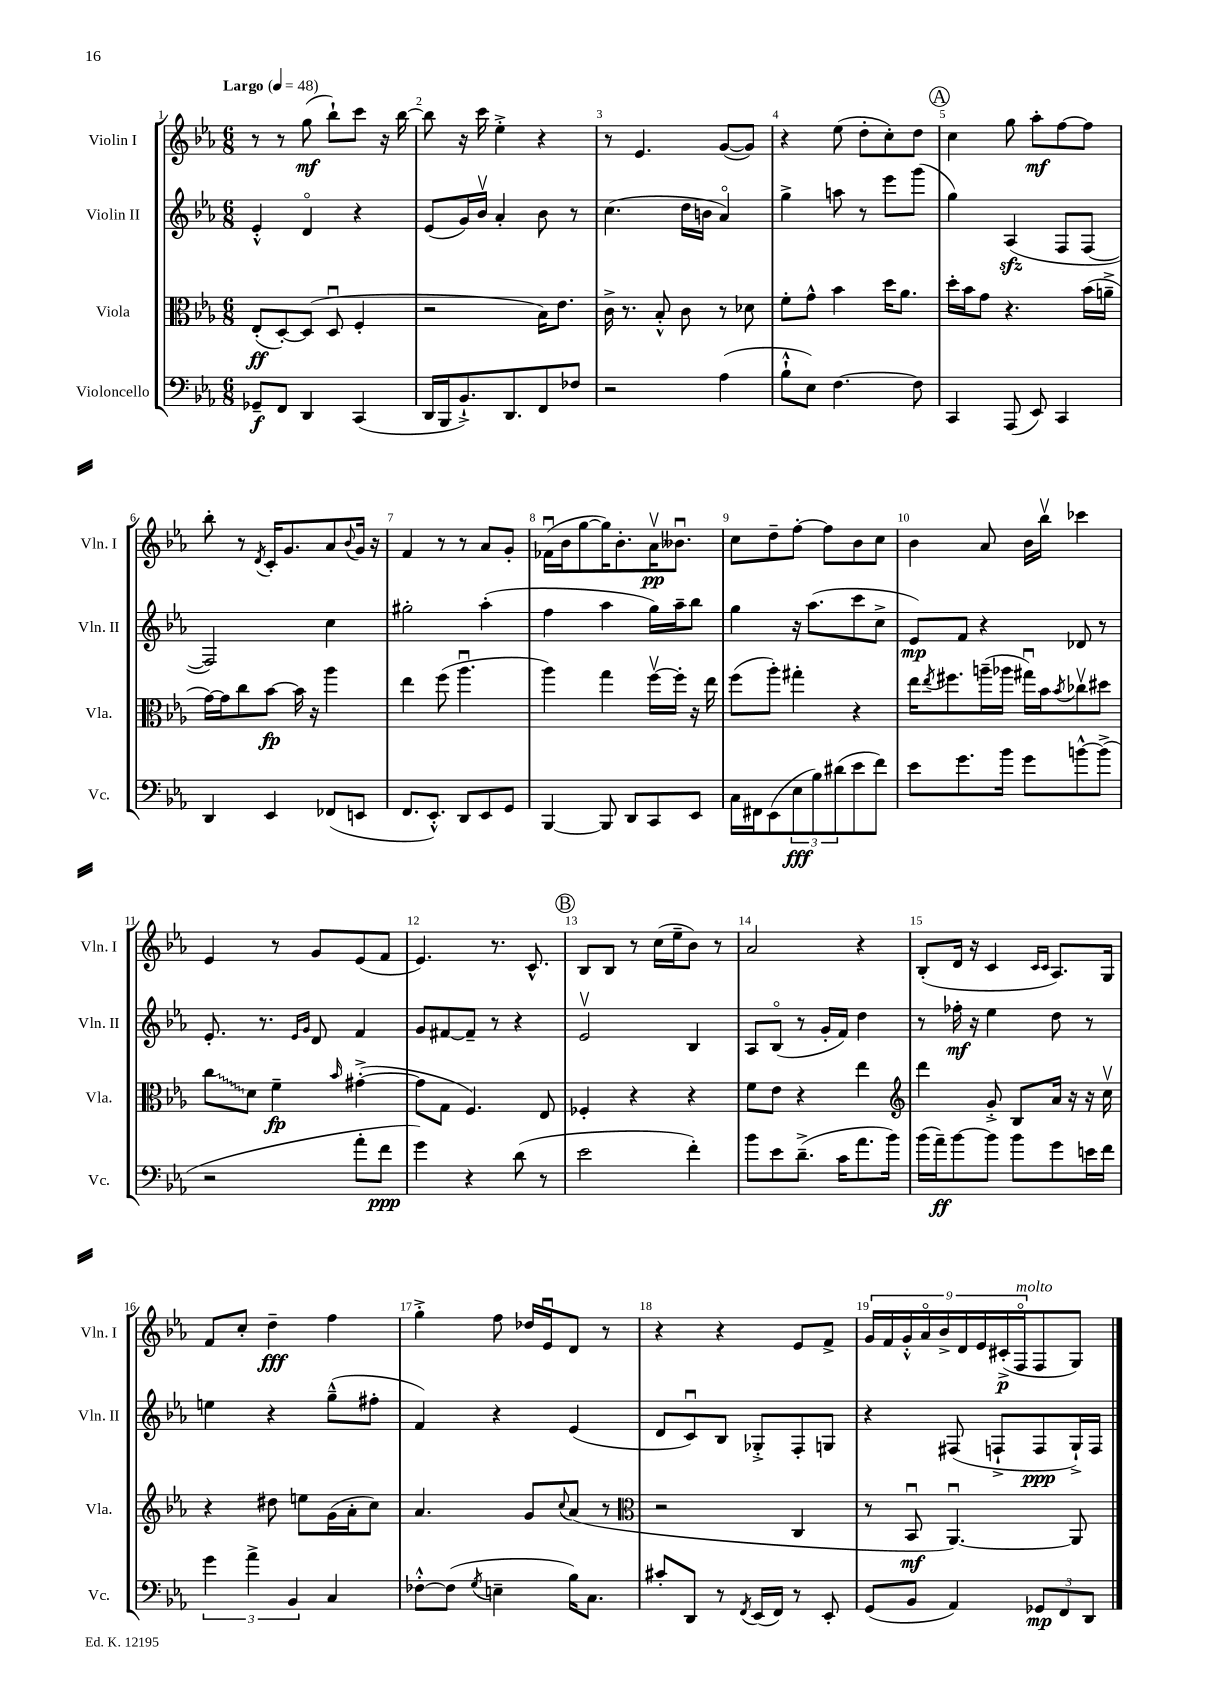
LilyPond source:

<<
\new StaffGroup <<
\new Staff = "s0" \with { instrumentName = "Violin I" shortInstrumentName = "Vln. I" } {
    \clef treble \key ees \major \numericTimeSignature \time 6/8 \tempo "Largo" 4 = 48
    r8 r8 g''8\mf( bes''8-!) c'''8 r16 bes''16~ |
    bes''8 r16 c'''16 ees''4-.-> r4 |
    r8 ees'4. g'8~( g'8) |
    r4 ees''8( d''8-. c''8-.) d''8 |
    \mark \markup { \circle "A" } c''4 g''8 aes''8-.\mf f''8~ f''8 |
    bes''8-. r8 \acciaccatura { d'8 } c'16-. g'8. aes'8 \appoggiatura { bes'8 } g'16 r16 |
    f'4 r8 r8 aes'8 g'8-. |
    fes'16\downbow( bes'16 g''8~ g''16) bes'8.-. aes'16\upbow\pp beses'8.\downbow |
    c''8 d''8-- f''8~-. f''8 bes'8 c''8 |
    bes'4 aes'8 bes'16 bes''16\upbow ces'''4 |
    ees'4 r8 g'8 ees'8( f'8 |
    ees'4.) r8. c'8.-^ |
    \mark \markup { \circle "B" } bes8 bes8 r8 c''16( ees''16-- bes'8) r8 |
    aes'2 r4 |
    bes8-.( d'16 r16 c'4 \grace { c'16 c'16 } aes8.) g16 |
    f'8 c''8-. d''4--\fff f''4 |
    g''4-.-> f''8 des''16 ees'16\downbow d'8 r8 |
    r4 r4 ees'8 f'8-> |
    \tuplet 9/8 { g'16 f'16 g'16-.-^ aes'16\flageolet bes'16-> d'16 ees'16 cis'16-.->\p( f16\flageolet^\markup { \italic "molto" } } f8 g8) \bar "|." |
}
\new Staff = "s1" \with { instrumentName = "Violin II" shortInstrumentName = "Vln. II" } {
    \clef treble \key ees \major \numericTimeSignature \time 6/8
    ees'4-.-^ d'4\flageolet r4 |
    ees'8( g'16) bes'16\upbow aes'4-. bes'8 r8 |
    c''4.( d''16 b'16 aes'4\flageolet) |
    g''4-> a''8 r8 ees'''8 g'''8( |
    \mark \markup { \circle "A" } g''4) aes4\sfz( f8 f8~ |
    f2) c''4 |
    gis''2-. aes''4-.( |
    f''4 aes''4 g''16) aes''16-- bes''8 |
    g''4 r16 aes''8.( c'''8 c''8-> |
    ees'8\mp) f'8 r4 des'8 r8 |
    ees'8.-. r8. \grace { ees'16 g'16 } d'8 f'4 |
    g'8 fis'8~ fis'8-- r8 r4 |
    \mark \markup { \circle "B" } ees'2\upbow bes4 |
    aes8 bes8\flageolet( r8 g'16-. f'16) d''4 |
    r8 fes''16-.\mf r16 ees''4 d''8 r8 |
    e''4 r4 g''8---^( fis''8-. |
    f'4) r4 ees'4( |
    d'8 c'8\downbow) bes8 ges8-.-> f8-. g8 |
    r4 fis8( f8-!-> f8\ppp g16-!->) f16 \bar "|." |
}
\new Staff = "s2" \with { instrumentName = "Viola" shortInstrumentName = "Vla." } {
    \clef alto \key ees \major \numericTimeSignature \time 6/8
    ees8-.\ff( d8~-.) d8( d8\downbow f4-. |
    r2 bes16) ees'8. |
    c'16-> r8. bes8-.-^ c'8 r8 des'8 |
    f'8-. g'8-^ bes'4 d''16 aes'8. |
    \mark \markup { \circle "A" } d''16-. bes'16 g'8 r4. bes'16( a'16---> |
    g'16~) g'16 c''8 bes'8~\fp bes'16 r16 aes''4 |
    ees''4 f''8( aes''4.\downbow |
    aes''4) g''4 f''16~\upbow f''16-. r16 ees''16 |
    f''8( aes''8-.) gis''4-. r4 |
    ees''16 \acciaccatura { ees''8 } fis''8. a''16--( aes''16 gis''16\downbow) bes'16 \acciaccatura { bes'8 } ces''8\upbow dis''8 |
    \once \override Glissando.style = #'zigzag c''8\glissando d'8 f'4--\fp \grace { bes'16 } gis'4~-.->( |
    gis'8 g8 f4.) ees8 |
    \mark \markup { \circle "B" } fes4-. r4 r4 |
    f'8 ees'8 r4 ees''4 |
    \clef treble d'''4 g'8-.-> bes8 aes'16 r16 r16 c''16\upbow |
    r4 dis''8 e''8 g'16( aes'16-. c''8) |
    aes'4. g'8 \appoggiatura { c''8 } aes'8( r8 |
    \clef alto r2 c4 |
    r8 bes,8\downbow\mf aes,4.~\downbow) aes,8 \bar "|." |
}
\new Staff = "s3" \with { instrumentName = "Violoncello" shortInstrumentName = "Vc." } {
    \clef bass \key ees \major \numericTimeSignature \time 6/8
    ges,8--\f f,8 d,4 c,4( |
    d,16 bes,,16 bes,8.-!->) d,8. f,8 fes8 |
    r2 aes4( |
    bes8-!-^ ees8) f4.~ f8 |
    \mark \markup { \circle "A" } c,4 aes,,8( ees,8) c,4 |
    d,4 ees,4 fes,8( e,8 |
    f,8. ees,8.-.-^) d,8 ees,8 g,8 |
    bes,,4~ bes,,8 d,8 c,8 ees,8 |
    c16 fis,16 ees,8( \tuplet 3/2 { ees8\fff bes8) dis'8( } ees'8 f'8) |
    ees'8 g'8. bes'16 g'8 b'8~-^ b'8->( |
    r2 aes'8-. f'8\ppp |
    g'4) r4 d'8( r8 |
    \mark \markup { \circle "B" } ees'2 f'4-.) |
    bes'8 ees'8 d'8.--->( c'16 aes'8. bes'16) |
    bes'16( aes'16--\ff) bes'8~ bes'8 bes'8 g'8 e'16 f'16 |
    \tuplet 3/2 { g'4 aes'4-> bes,4 } c4 |
    fes8~-.-^ fes8( \acciaccatura { g8 } e4-- bes16) c8. |
    cis'8-. d,8 r8 \acciaccatura { f,8 } ees,16( f,16) r8 ees,8-. |
    g,8( bes,8 aes,4) \tuplet 3/2 { ges,8\mp f,8 d,8 } \bar "|." |
}
>>
>>
\layout { \context { \Score \override BarNumber.break-visibility = ##(#f #t #t) barNumberVisibility = #all-bar-numbers-visible } }
